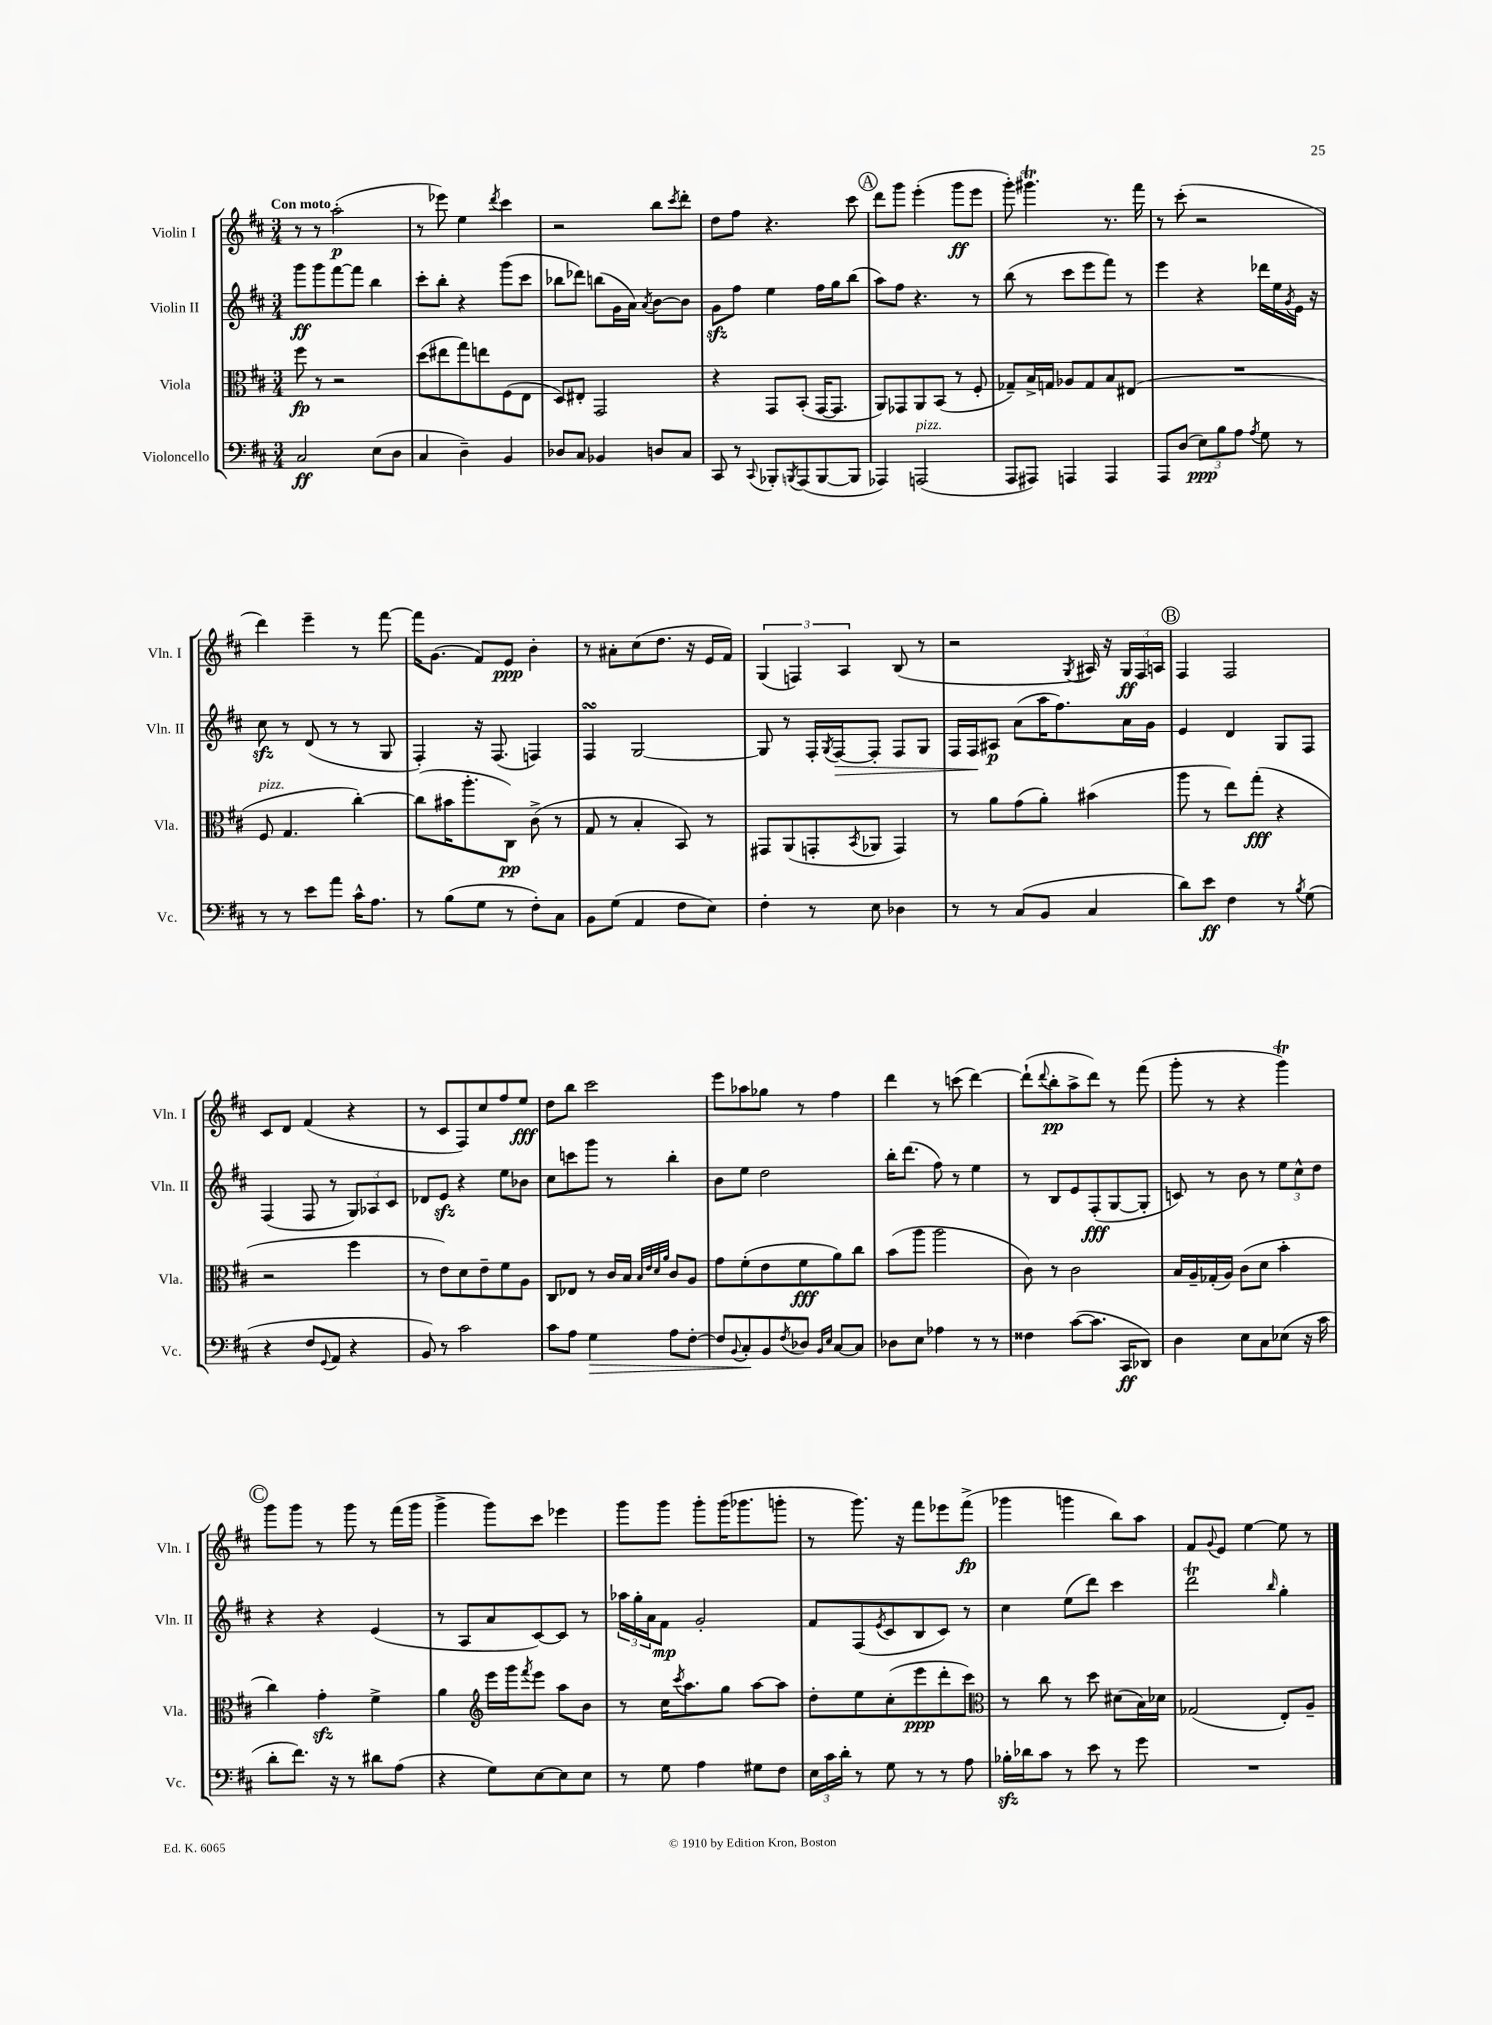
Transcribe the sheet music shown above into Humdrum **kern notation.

**kern	**kern	**kern	**kern
*staff4	*staff3	*staff2	*staff1
*clefF4	*clefC3	*clefG2	*clefG2
*k[f#c#]	*k[f#c#]	*k[f#c#]	*k[f#c#]
*M3/4	*M3/4	*M3/4	*M3/4
2C#/	8ff#\	8ggg\L	8r
.	8r	8ggg\	8r
.	2r	[8fff#\	(2aa'\
.	.	8fff#\]J	.
(8E\L	.	4bb\	.
8D\J	.	.	.
=	=	=	=
4C#/	(8dd\L	8ccc#'\L	8r
.	8ee#\	8bb'\J	8eee-\)
4D~\)	8gg\)	4r	4ee\
.	8ee\	.	.
.	.	.	8qddd/
4BB/	(8F#\	(8ggg\L	4ccc#\
.	8E\J	8ccc#\J	.
=	=	=	=
8D-/L	8D/L)	8bb-\L	2r
8C#/J	8E#'/J	8ddd-\J)	.
4BB-/	2GG/	(8bb\L	.
.	.	16g\L	.
.	.	16a\JJ)	.
.	.	8qa/	.
8D/L	.	[8b\L	8bb\L
.	.	.	8qccc#/
8C#/J	.	8b\]J	8ddd'\J
=	=	=	=
8CC#/	4r	8g\L	8dd\L
8r	.	8ff#\J	8ff#\J
8qqCC#/	.	.	.
8BBB-'/L	8GG/L	4ee\	4.r
8qBBB/	.	.	.
(8AAA/	(8BB'/J	.	.
[8BBB/	[16GG/LK	16ff#\LL	.
.	8.GG/]J	16gg\J	.
8BBB/]J	.	(8bb\J	8ccc#\
=	=	=	=
4AAA-/)	8AA/L)	8aa\L)	8ddd\L
.	8GG-/	8ff#\J	8ggg\J
(2AAA/	8AA/	4.r	(4eee'\
.	(8BB/J	.	.
.	8r	.	8ggg\L
.	8F#'/	8r	8eee\J
=	=	=	=
8AAA/L	8G-~/L)	(8bb\	8ggg'\)
8AAA#/J)	16B^/L	8r	4.ggg#\
.	16G/JJ	.	.
4AAA/	8A-/L	8ccc#\L	.
.	8G/	8eee\	.
4AAA/	8B/	8fff#\J)	8.r
.	(8E#/J	8r	.
.	.	.	16fff#\
=	=	=	=
8AAA/L	2.r	4eee\	8r
(8D/J	.	.	(8ccc#'\
12E\L)	.	4r	2r
12B\	.	.	.
12A\J	.	.	.
8qA/	.	.	.
8G\	.	16ddd-\LL	.
.	.	16ee\	.
.	.	8qg/	.
8r	.	16e\JJ	.
.	.	16r	.
=	=	=	=
8r	8F#/	8cc#\	4ddd\)
8r	4.G/	8r	.
8e\L	.	(8d/	4eee~\
8a\J	.	8r	.
16c#^^\LK	[4cc#'\)	8r	8r
8.A\J	.	.	.
.	.	8G/	[8fff#\
=	=	=	=
8r	(8cc#\]L	4F#'/)	16fff#\]LK
.	.	.	(8.g\J
(8B\L	16b#\K	.	.
.	8.aa'\	.	.
8G\J	.	16r	8f#/L)
.	.	(8.F#/	.
8r	8C#\J)	.	8e/J
8F#'\L)	(8c#^\	4F/)	4b'\
8C#\J	8r	.	.
=	=	=	=
8BB\L	8G/	4F#/	8r
(8G\J	8r	.	8a#'\L
4AA/	4B'/	[2G/	(8cc#\
.	.	.	8.dd\J
8F#\L	8BB/)	.	.
.	.	.	16r
8E\J)	8r	.	16e/LL
.	.	.	16f#/JJ)
=	=	=	=
4F#'\	8GG#/L	8G/]	(6G/
.	(8AA/	8r	.
.	.	.	6F/)
8r	8GG'/	16F#'/LL	.
.	.	8qG/	.
.	.	[16F#/J	.
.	.	.	6A/
.	8qBB/	.	.
8E\	8AA-/J	8F#'/]J	.
4D-\	4GG/)	8F#/L	(8B/
.	.	8G/J	8r
=	=	=	=
8r	8r	16F#/LL	2r
.	.	16F#/J	.
8r	8a\L	8A#/J	.
(8C#/L	(8g\	(8a\L	.
8BB/J	8a'\J)	16aa\K	.
.	.	8.ff#\)	.
.	.	.	8qG/
4C#/	(4b#\	.	16A#/)
.	.	.	16r
.	.	16a\L	24G/LL
.	.	.	24F#/
.	.	16g\JJ	.
.	.	.	24A/JJ
=	=	=	=
8d\L)	8aa\	4e/	4F#/
8e\J	8r	.	.
4F#\	8ee\L)	4d/	2F#/
.	(8gg'\J	.	.
8r	4r	8G/L	.
8qB/	.	.	.
(8G\	.	8F#/J	.
=	=	=	=
4r	2r	(4F#/	8c#/L
.	.	.	8d/J
8F#/L	.	8F#/	(4f#/
8qqGG/	.	.	.
8AA/J	.	8r	.
4r	4ff#\	12G/L)	4r
.	.	12A-/	.
.	.	12c#/J	.
=	=	=	=
8BB/)	8r	8d-/L	8r
8r	8e\L)	8e/J	8c#/L
2c#\	8d\	4r	8F#/)
.	8e~\	.	8cc#/
.	8f#\	8ee\L	8ff#/
.	8A\J	8b-\J	8ee/J
=	=	=	=
8c#\L	8C#/L	8cc#\L	8dd\L
8A\J	8E-/J	8ccc\	8bb\J
4G\	8r	8ggg\J	2ccc#\
.	16c#/LL	8r	.
.	16B/JJ	.	.
.	32qqB/LLL	.	.
.	32qqe/	.	.
.	32qqd/	.	.
.	32qqa/JJJ	.	.
8A\L	8c#/L	4bb'\	.
[8F#'\J	8A/J	.	.
=	=	=	=
8F#/]L	8g\L	8b\L	8eee\L
8qqBB/	.	.	.
8C#'/	(8f#'\	8ee\J	8aa-\
8BB/	8e\	2dd\	8gg-\J
8qF#/	.	.	.
8D-/J	8f#\	.	8r
16qqBB/LL	.	.	.
16qqE/JJ	.	.	.
[8C#/L	8a\)	.	4ff#\
8C#/]J	8cc#\J	.	.
=	=	=	=
8D-\L	(8b\L	16bb'\LK	4ddd\
.	.	(8.ddd\J	.
8E\J	8aa\J	.	.
4A-\	2aa\	8ff#\)	8r
.	.	8r	(8ccc\
8r	.	4ee\	[4ddd\)
8r	.	.	.
=	=	=	=
4F##\	8c#\)	8r	(8ddd`\]L
.	.	.	8qqddd/
.	8r	8B/L	8bb'\
([8c#\L	2c#\	8e/	8aa^\
8.c#\]J	.	(8F#'/	8ddd\J)
.	.	[8G/	8r
16CC#/LK	.	.	.
8DD-/J)	.	8G'/]J	(8fff#\
=	=	=	=
4D\	16B/LL	8c/)	8ggg'\
.	16A~/	.	.
.	(16G-'/	8r	8r
.	16A/JJ)	.	.
8E\L	(8c#\L	8b\	4r
8C#\	8d\J	8r	.
(8E-\J	4b'\	12ee\L	4ggg\)
.	.	12cc#^^\	.
16r	.	.	.
.	.	12dd\J	.
16c#\	.	.	.
=	=	=	=
8d'\L	4cc#\)	4r	8ggg\L
8.f#\J)	.	.	8ggg\J
.	4g'\	4r	8r
16r	.	.	.
8r	.	.	8ggg\
8d#\L	4f#^\	(4e/	8r
(8A\J	.	.	(16fff#\LL
.	.	.	16ggg\JJ
=	=	=	=
4r	4a\	8r	4ggg^\
.	.	8A/L	.
*	*clefG2	*	*
8G\L)	16eee\LL	8a/	8ggg\L)
.	16ggg\J	.	.
.	8qfff#/	.	.
[8E\	8eee\J	[8c#/)	8ccc#\J
8E\]	8aa\L	8c#/]J	4eee-\
8E\J	8b\J	8r	.
=	=	=	=
8r	8r	24aa-\LL	8ggg\L
.	.	24gg'\	.
.	.	24a\J	.
8G\	16cc#\LK	8f#\J	8ggg\J
.	8qccc#/	.	.
.	8.aa\	.	.
4A\	.	2g'/	8ggg'\L
.	8gg\J	.	(16ggg\K
.	.	.	8.ggg-\
8G#\L	[8aa\L	.	.
8F#\J	8aa\]J	.	8ggg'\J
=	=	=	=
24E\LL	8dd'\L	8f#/L	8r
24c#\	.	.	.
24d'\JJ	.	.	.
8r	8ee\	(8F#/	8.ggg\)
.	.	8qe/	.
8G\	(8cc#'\	8c#/	.
.	.	.	16r
8r	8eee\	8B/	8fff#\L
8r	8ddd'\	8c#/J)	8eee-\
8A\	8ccc#\J)	8r	(8fff#^\J
=	=	=	=
*	*clefC3	*	*
16B-'\LL	8r	4cc#\	4ggg-\
16d-\J	.	.	.
8c#\J	8cc#\	.	.
8r	8r	(8ee\L	4ggg\
8e\	8dd\	8ddd\J)	.
8r	(8d#\L	4ccc#\	8bb\L)
8g\	16B\L)	.	8aa\J
.	16d-\JJ	.	.
=	=	=	=
2.r	(2G-/	2ddd\	8f#/L
.	.	.	8qqg/
.	.	.	8e/J
.	.	.	[4ee\
.	.	16qqbb/	.
.	8E'/L)	4gg'\	8ee\]
.	8A~/J	.	8r
==	==	==	==
*-	*-	*-	*-
